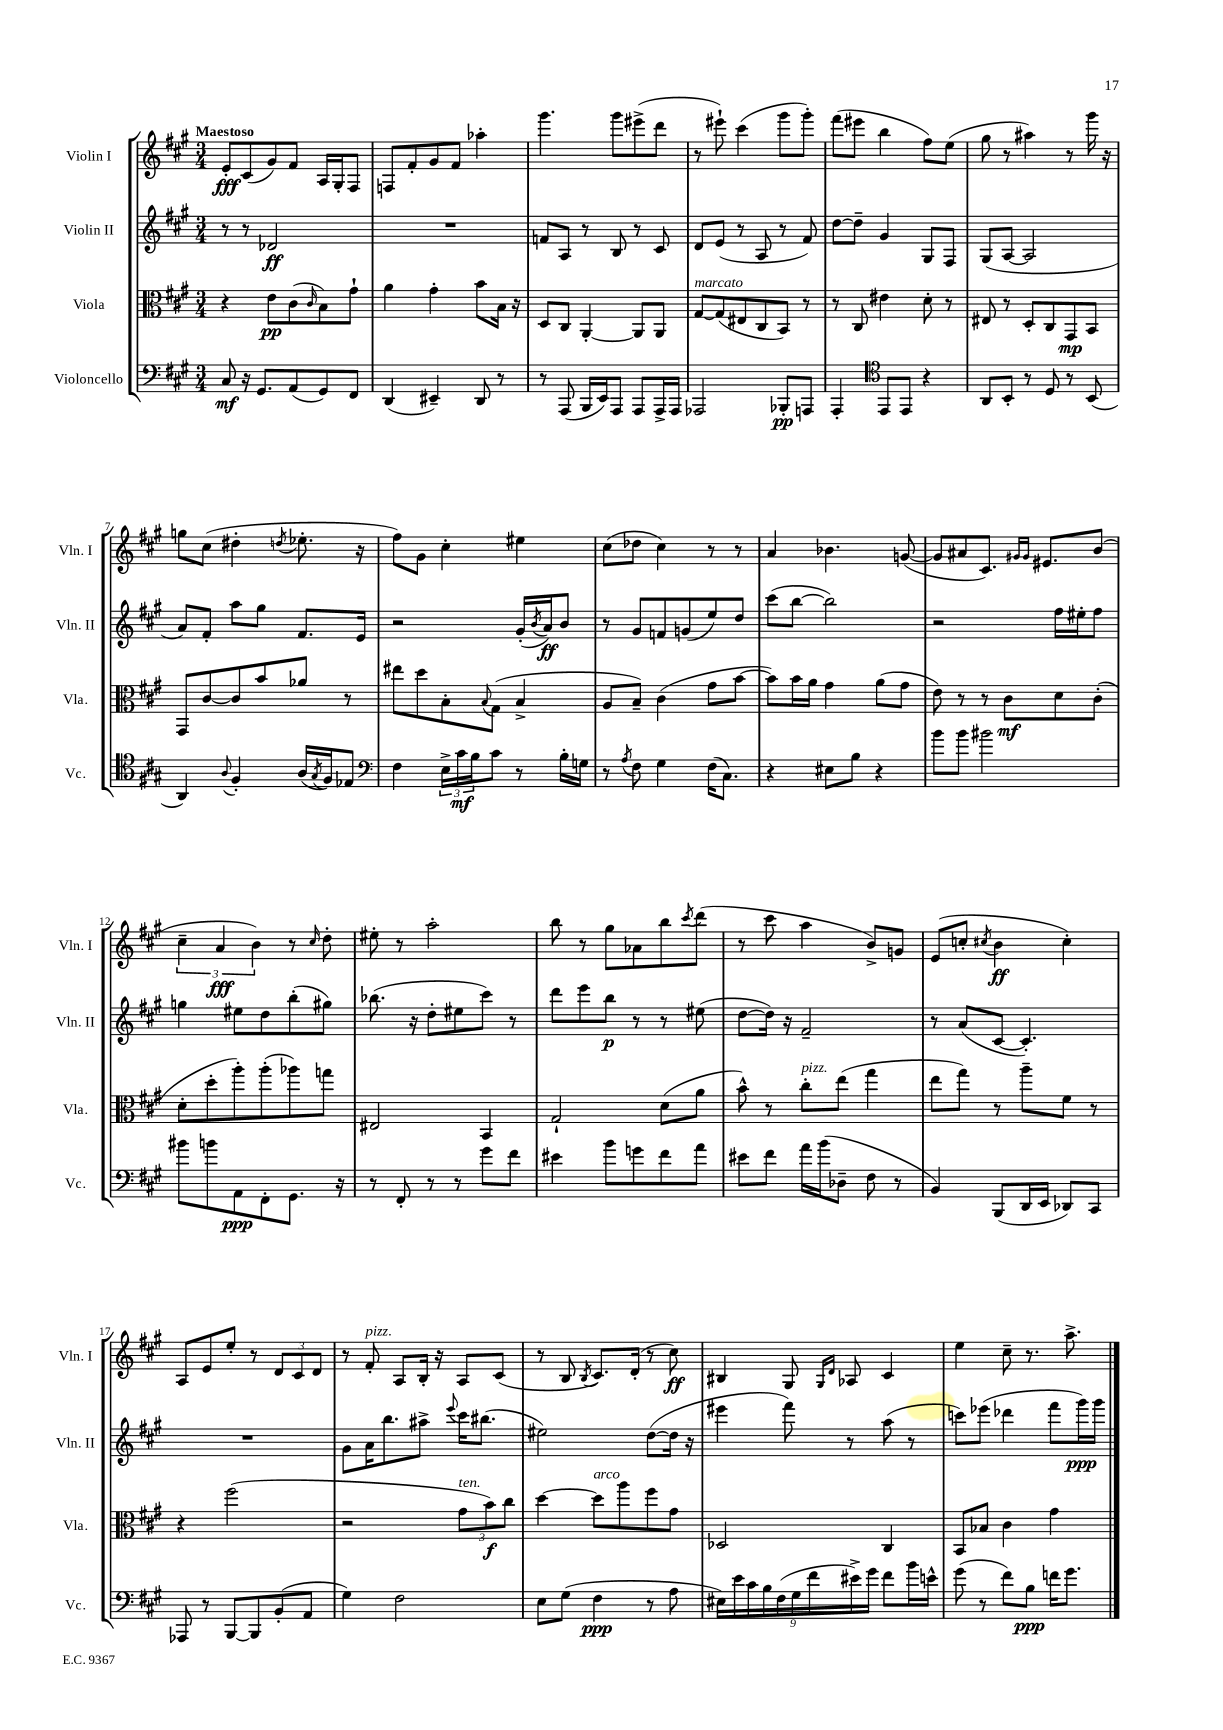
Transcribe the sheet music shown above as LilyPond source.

<<
\new StaffGroup <<
\new Staff = "s0" \with { instrumentName = "Violin I" shortInstrumentName = "Vln. I" } {
    \clef treble \key a \major \numericTimeSignature \time 3/4 \tempo "Maestoso"
    e'8-.\fff cis'8( gis'8) fis'8 a16 gis16-. fis8 |
    f8 fis'8-. gis'8 fis'8 aes''4-. |
    gis'''4. gis'''8 eis'''8->( d'''8 |
    r8 eis'''8-!) cis'''4( gis'''8 gis'''8-.) |
    fis'''8( eis'''8 b''4 fis''8) e''8( |
    gis''8 r8 ais''4) r8 gis'''16 r16 |
    g''8 cis''8( dis''4-. \acciaccatura { d''8 } ees''8.-. r16 |
    fis''8) gis'8 cis''4-. eis''4 |
    cis''8( des''8 cis''4) r8 r8 |
    a'4 bes'4. g'8~( |
    g'8 ais'8 cis'8.) \grace { gis'16 gis'16 } eis'8. b'8( |
    \tuplet 3/2 { cis''4-- a'4\fff b'4) } r8 \grace { cis''16 } d''8-. |
    eis''8-. r8 a''2-. |
    b''8 r8 gis''8 aes'8 b''8 \acciaccatura { cis'''8 } d'''8( |
    r8 cis'''8 a''4 b'8->) g'8 |
    e'8( c''8-. \acciaccatura { cis''8 } b'4\ff cis''4-.) |
    a8 e'8 e''8-. r8 \tuplet 3/2 { d'8 cis'8 d'8 } |
    r8 fis'8-.^\markup { \italic "pizz." } a8 b16-. r16 a8 cis'8( |
    r8 b8 \acciaccatura { b8 } cis'8.) d'16-.( r8 cis''8\ff) |
    bis4 gis8 \grace { gis16 d'16 } aes8 cis'4 |
    e''4 cis''8-- r8. a''8.-> \bar "|." |
}
\new Staff = "s1" \with { instrumentName = "Violin II" shortInstrumentName = "Vln. II" } {
    \clef treble \key a \major \numericTimeSignature \time 3/4
    r8 r8 des'2\ff |
    R2. |
    f'8 a8 r8 b8 r8 cis'8 |
    d'8 e'8( r8 a8 r8 fis'8) |
    d''8~ d''8-- gis'4 gis8 fis8 |
    gis8( a8~ a2 |
    a'8) fis'8-. a''8 gis''8 fis'8. e'16 |
    r2 gis'16-.( \acciaccatura { b'8 } a'16\ff) b'8 |
    r8 gis'8 f'8 g'8( e''8) d''8 |
    cis'''8( b''8~ b''2) |
    r2 fis''16 eis''16-. fis''8 |
    g''4 eis''8 d''8 b''8-.( gis''8) |
    bes''8.( r16 d''8-. eis''8 cis'''8) r8 |
    d'''8 e'''8 b''8\p r8 r8 eis''8( |
    d''8~ d''16) r16 fis'2-- |
    r8 a'8( cis'8~ cis'4.-.) |
    R2. |
    gis'8 a'16 b''8. ais''8-> \appoggiatura { e'''8 } cis'''16 bis''8.( |
    eis''2) d''8~( d''16 r16 |
    eis'''4 fis'''8) r8 a''8( r8 |
    c'''8) ees'''8( des'''4 fis'''8 gis'''16\ppp) gis'''16 \bar "|." |
}
\new Staff = "s2" \with { instrumentName = "Viola" shortInstrumentName = "Vla." } {
    \clef alto \key a \major \numericTimeSignature \time 3/4
    r4 e'8\pp cis'8( \grace { cis'16 } b8) gis'8-! |
    a'4 gis'4-. b'8 b16 r16 |
    d8 cis8 a,4~-. a,8 a,8 |
    gis8~^\markup { \italic "marcato" } gis8( eis8 cis8 b,8) r8 |
    r8 cis8 eis'4 d'8-. r8 |
    eis8 r8 d8-. cis8 gis,8\mp b,8 |
    gis,8 cis'8~ cis'8 b'8 aes'8 r8 |
    eis''8 d''8 b8-. \appoggiatura { b8 } gis8( b4-> |
    a8 b8--) cis'4( gis'8 b'8~ |
    b'8) b'16 a'16 gis'4 a'8( gis'8 |
    e'8) r8 r8 cis'8\mf d'8 cis'8-.( |
    d'8-. d''8-. a''8-.) a''8-.( aes''8) g''8 |
    eis2 b,4 |
    gis2-! d'8( a'8 |
    b'8-^) r8 cis''8-.^\markup { \italic "pizz." } e''8( gis''4 |
    e''8 gis''8) r8 a''8-- fis'8 r8 |
    r4 fis''2( |
    r2 \tuplet 3/2 { gis'8^\markup { \italic "ten." } b'8\f) cis''8 } |
    d''4~ d''8^\markup { \italic "arco" } a''8 fis''8 gis'8 |
    des2 cis4 |
    b,8 bes8 cis'4 gis'4 \bar "|." |
}
\new Staff = "s3" \with { instrumentName = "Violoncello" shortInstrumentName = "Vc." } {
    \clef bass \key a \major \numericTimeSignature \time 3/4
    cis8\mf r16 gis,8. a,8( gis,8) fis,8 |
    d,4( eis,4--) d,8 r8 |
    r8 a,,8( b,,16 e,16) a,,8 a,,8 a,,16-> a,,16 |
    aes,,2 bes,,8-.\pp a,,8 |
    a,,4-. \clef tenor e,8 e,8 r4 |
    a,8 b,8-. r8 d8 r8 b,8( |
    a,4) \appoggiatura { a8 } fis4-. a16( \acciaccatura { gis8 } fis16) ees8 |
    \clef bass fis4 \tuplet 3/2 { e16-> cis'16\mf b16 } cis'8 r8 b16-. g16 |
    r8 \acciaccatura { a8 } fis8 gis4 fis16( cis8.) |
    r4 eis8 b8 r4 |
    b'8 b'8 bis'2 |
    bis'8 b'8 a,8\ppp fis,8-. gis,8. r16 |
    r8 fis,8-. r8 r8 gis'8 fis'8 |
    eis'4 b'8 g'8 fis'8 a'8 |
    eis'8 fis'8 a'16 b'16( des8-- fis8 r8 |
    b,4) b,,8( d,16 e,16 des,8) cis,8 |
    aes,,8 r8 b,,8~ b,,8 b,8-.( a,8 |
    gis4) fis2 |
    e8 gis8( fis4\ppp r8 a8 |
    \tuplet 9/8 { eis16) e'16 cis'16 b16 fis16( gis16 fis'16 eis'16->) gis'16 } fis'8 b'16 e'16-^ |
    gis'8( r8 fis'8) b8\ppp f'16 gis'8. \bar "|." |
}
>>
>>
